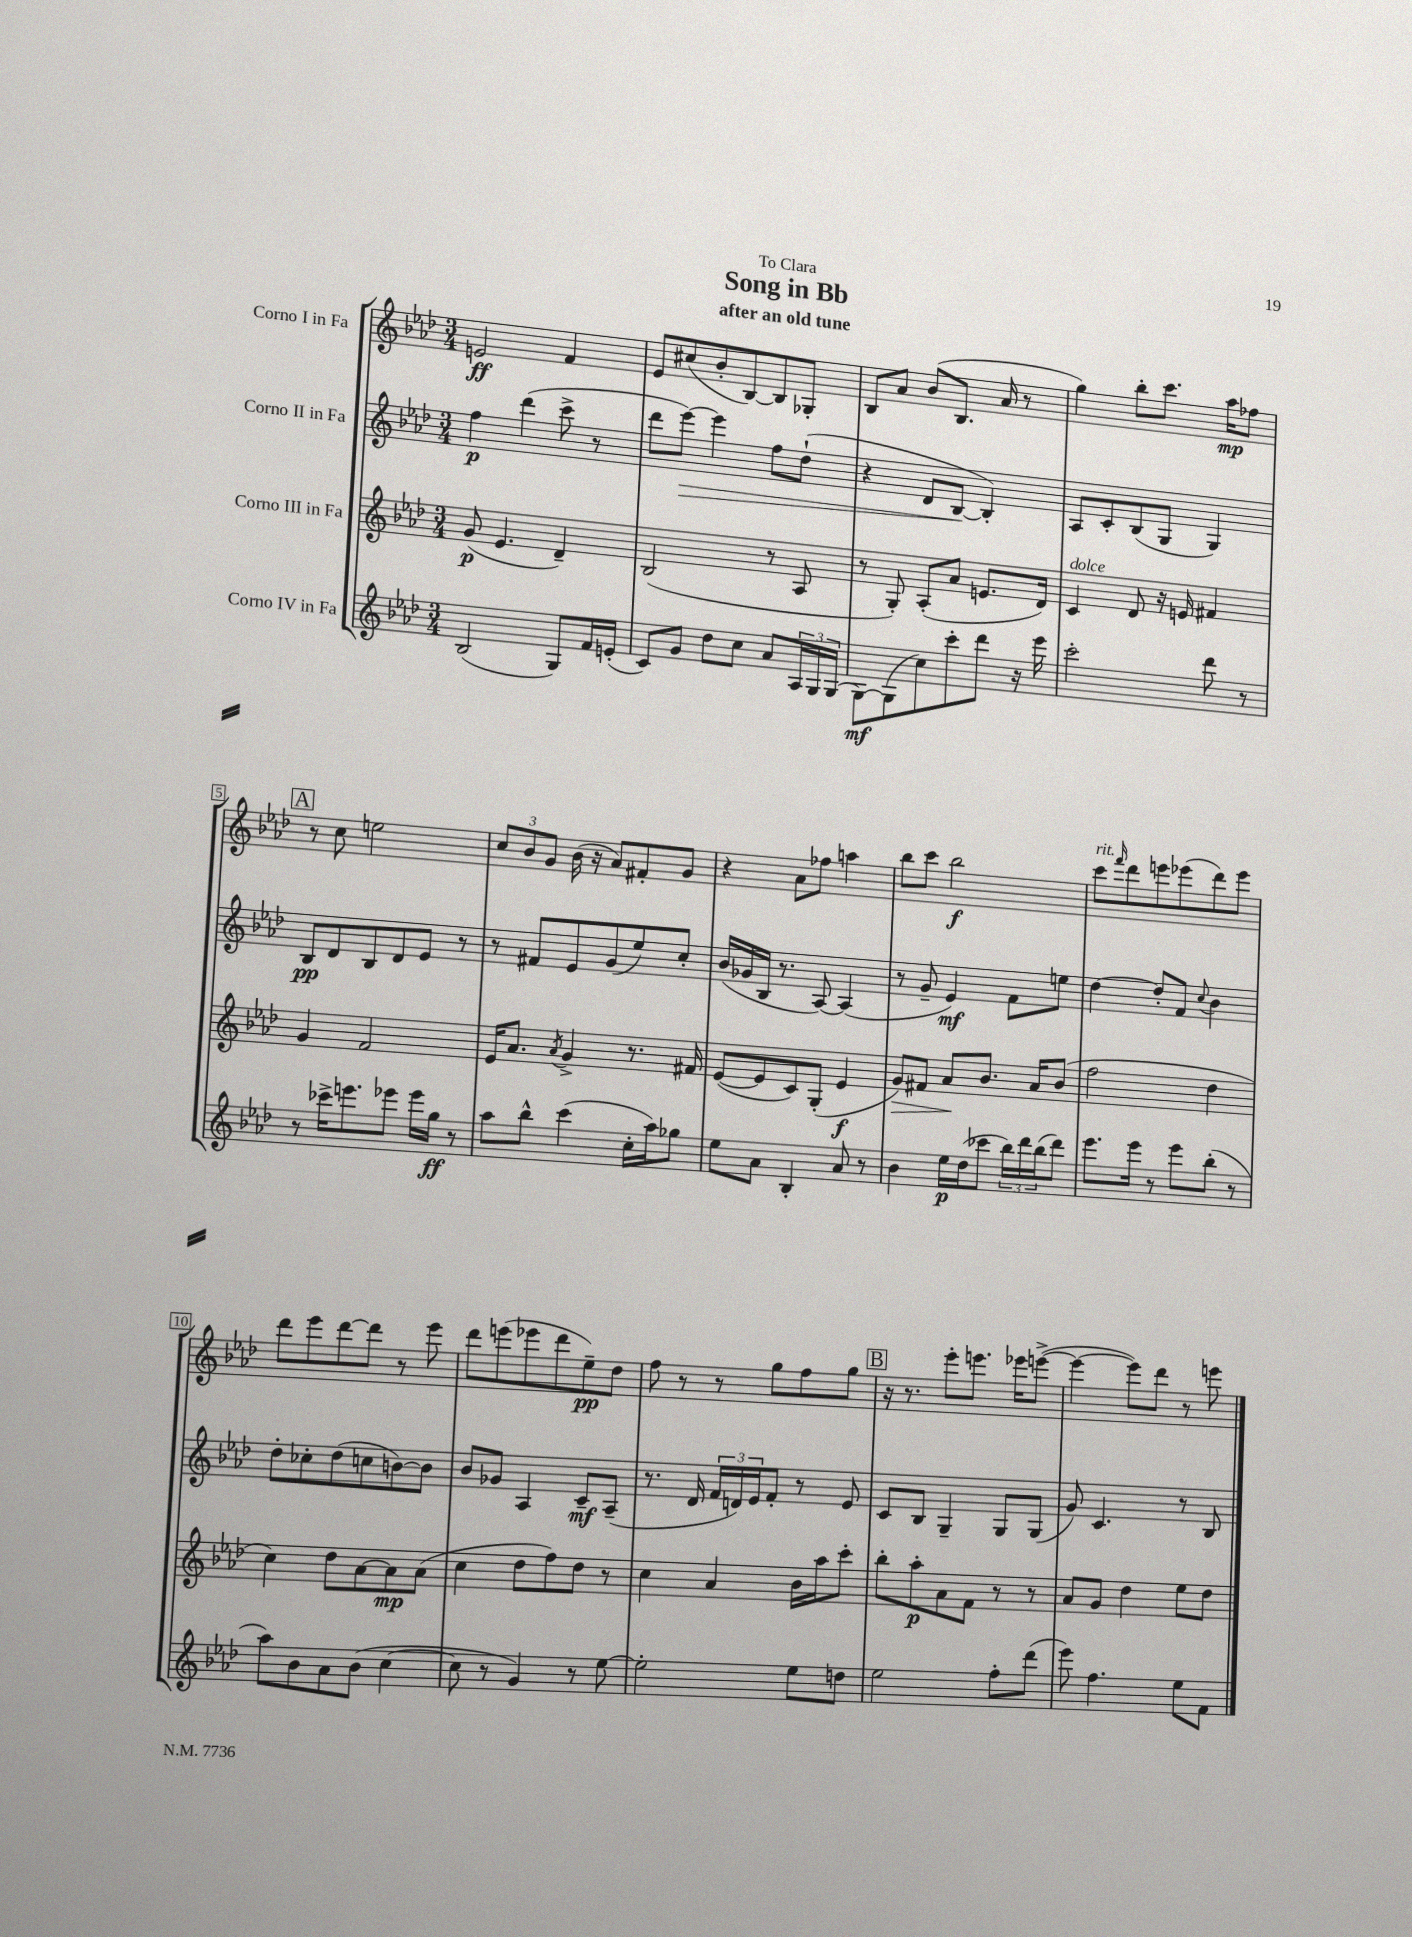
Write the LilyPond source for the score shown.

\header { title = "Song in Bb" subtitle = "after an old tune" dedication = "To Clara" }
<<
\new StaffGroup <<
\new Staff = "s0" \with { instrumentName = "Corno I in Fa" } {
    \clef treble \key aes \major \numericTimeSignature \time 3/4
    e'2\ff f'4 |
    ees'8 cis''8( bes'8-. bes8~) bes8 ges8-. |
    bes8 aes'8 bes'8( bes8. aes'16 r8 |
    g''4) bes''8-. c'''8. aes''16\mp fes''8 |
    \mark \markup { \box "A" } r8 c''8 e''2 |
    \tuplet 3/2 { c''8 bes'8 g'8 } bes'16( r16 aes'8) fis'8-. g'8 |
    r4 aes'8 fes''8 a''4 |
    bes''8 c'''8 bes''2\f |
    c'''8^\markup { \italic "rit." } \grace { f'''16 } des'''8 e'''8 ees'''8( des'''8) ees'''8 |
    des'''8 ees'''8 des'''8~ des'''8 r8 ees'''8 |
    des'''8 e'''8( ees'''8 des'''8 ees''8--\pp) des''8 |
    f''8 r8 r8 g''8 f''8 g''8 |
    \mark \markup { \box "B" } r16 r8. ees'''8-. e'''8. ees'''16 e'''8~->( |
    e'''4~ e'''8) des'''8 r8 e'''8 \bar "|." |
}
\new Staff = "s1" \with { instrumentName = "Corno II in Fa" } {
    \clef treble \key aes \major \numericTimeSignature \time 3/4
    f''4\p des'''4( c'''8-> r8 |
    des'''8 ees'''8~\>) ees'''4 f''8 des''8-!( |
    r4 des'8 bes8~\! bes4-.) |
    aes8 c'8-. bes8( g8 g4) |
    \mark \markup { \box "A" } bes8\pp des'8 bes8 des'8 ees'8 r8 |
    r8 fis'8 ees'8 g'8( ees''8) c''8-. |
    bes'16( ges'16 bes16 r8. aes8~) aes4( |
    r8 g'8-- ees'4\mf) f'8 e''8 |
    des''4~ des''8-. f'8 \appoggiatura { c''8 } bes'4 |
    des''8-. ces''8-. des''8( c''8 b'8~) b'8 |
    bes'8 ges'8 aes4 c'8--\mf aes8--( |
    r8. des'16 \tuplet 3/2 { f'16 d'16) ees'16 } f'8-. r8 ees'8 |
    \mark \markup { \box "B" } c'8 bes8 g4-- g8 g8( |
    g'8) c'4. r8 bes8 \bar "|." |
}
\new Staff = "s2" \with { instrumentName = "Corno III in Fa" } {
    \clef treble \key aes \major \numericTimeSignature \time 3/4
    g'8\p( ees'4. des'4--) |
    bes2( r8 aes8 |
    r8 g8-.) aes8-.( aes'8 e'8. des'16) |
    c'4^\markup { \italic "dolce" } des'8 r16 e'16 fis'4 |
    \mark \markup { \box "A" } g'4 f'2 |
    ees'16 aes'8. \acciaccatura { aes'8 } g'4-> r8. fis'16 |
    ees'8~( ees'8 c'8) g8-.( ees'4\f |
    g'8\>) fis'8 aes'8\! bes'8. aes'16 bes'8( |
    f''2 des''4 |
    c''4) des''8 aes'8~ aes'8\mp aes'8( |
    c''4 des''8 f''8) des''8 r8 |
    c''4 aes'4 bes'16 aes''16 c'''8-. |
    \mark \markup { \box "B" } bes''8-. aes''8-.\p aes'8 f'8 r8 r8 |
    aes'8 g'8 des''4 ees''8 des''8 \bar "|." |
}
\new Staff = "s3" \with { instrumentName = "Corno IV in Fa" } {
    \clef treble \key aes \major \numericTimeSignature \time 3/4
    bes2( g8) f'16 e'16-.( |
    c'8) g'8 des''8 c''8 aes'8 \tuplet 3/2 { aes16 g16 g16( } |
    g8~\mf) g8( c''8) c'''8-. des'''8 r16 ees'''16 |
    c'''2-. des'''8 r8 |
    \mark \markup { \box "A" } r8 ces'''16-> e'''8. ees'''8 ees'''16 g''16\ff r8 |
    aes''8 bes''8-^ c'''4( c''16-. aes''16) ges''8 |
    ees''8 aes'8 bes4-. aes'8 r8 |
    bes'4 ees''16\p des''16( ces'''8 \tuplet 3/2 { bes''16) des'''16 bes''16( } des'''8) |
    ees'''8. ees'''16 r8 ees'''8 bes''8-.( r8 |
    aes''8) bes'8 aes'8 bes'8( c''4~ |
    c''8 r8 g'4) r8 ees''8~ |
    ees''2-. ees''8 d''8 |
    \mark \markup { \box "B" } ees''2 f''8-. des'''8( |
    ees'''8) f''4. ees''8 f'8 \bar "|." |
}
>>
>>
\layout { \context { \Score \override BarNumber.stencil = #(make-stencil-boxer 0.1 0.3 ly:text-interface::print) } }
